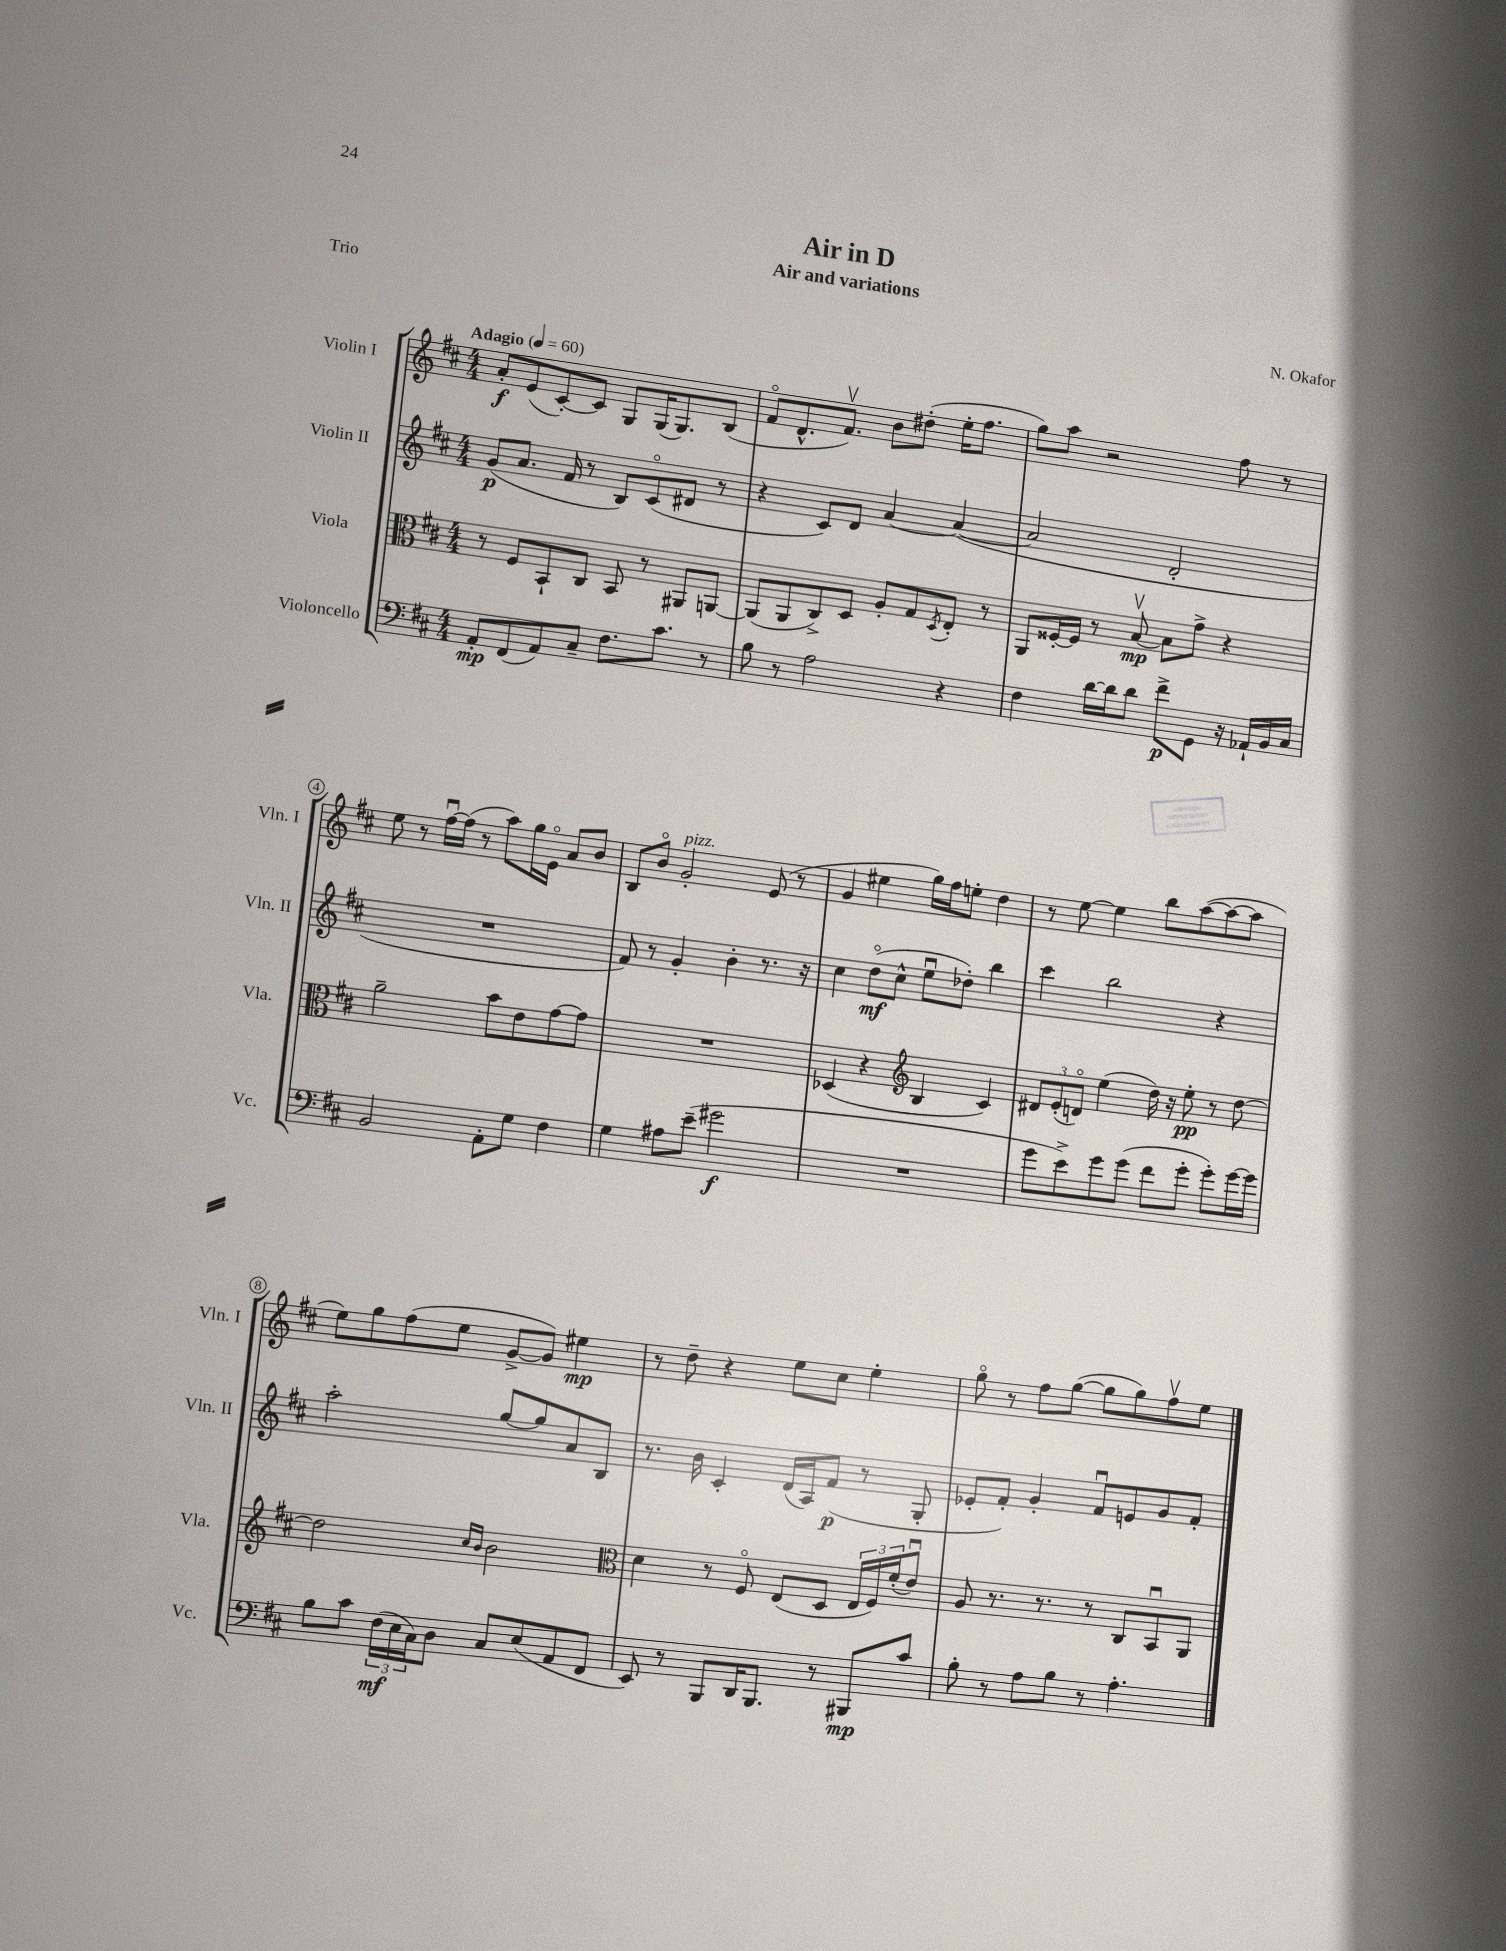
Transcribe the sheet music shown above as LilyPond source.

\header { title = "Air in D" composer = "N. Okafor" subtitle = "Air and variations" piece = "Trio" }
<<
\new StaffGroup <<
\new Staff = "s0" \with { instrumentName = "Violin I" shortInstrumentName = "Vln. I" } {
    \clef treble \key d \major \numericTimeSignature \time 4/4 \tempo "Adagio" 4 = 60
    a'8-.\f e'8( cis'8~-.) cis'8 g8 g16( g8.) b8( |
    fis'8\flageolet d'8.-^ fis'8.\upbow) b'8 dis''8-.( e''16-. fis''8. |
    g''8) a''8 r2 fis''8 r8 |
    e''8 r8 fis''16~\downbow fis''16( r8 a''8) g''16 e'16\flageolet a'8 b'8 |
    b8 b'8\flageolet g'2-.^\markup { \italic "pizz." } e'8( r8 |
    g'4 eis''4 g''16) fis''16 e''8-. d''4 |
    r8 e''8~ e''4 b''8 a''8~( a''8~ a''8 |
    e''8) g''8 fis''8( e''8 g'8~-> g'8) eis''4\mp |
    r8 d''8-- r4 e''8 cis''8 e''4-. |
    g''8\flageolet r8 fis''8 g''8~( g''8 g''8) fis''8\upbow e''8 \bar "|." |
}
\new Staff = "s1" \with { instrumentName = "Violin II" shortInstrumentName = "Vln. II" } {
    \clef treble \key d \major \numericTimeSignature \time 4/4
    g'8\p( a'8. fis'16 r8 b8) cis'8\flageolet( dis'8 r8 |
    r4 cis'8) d'8 a'4~ a'4~( |
    a'2 d'2-. |
    R1 |
    fis'8) r8 g'4-. b'4-. r8. r16 |
    cis''4 d''8\flageolet\mf( cis''8-^ e''8\downbow des''8-.) b''4 |
    cis'''4 b''2 r4 |
    a''2-. g''8~ g''8 a'8 b8 |
    r8. b'16 cis'4-. d'16( a16) fis'8\p( r8 g8-. |
    ees'8-. fis'8-.) g'4-. fis'8\downbow e'8 g'8 fis'8-. \bar "|." |
}
\new Staff = "s2" \with { instrumentName = "Viola" shortInstrumentName = "Vla." } {
    \clef alto \key d \major \numericTimeSignature \time 4/4
    r8 fis8 b,8-! cis8 b,8 r8 ais,8 a,8~ |
    a,8( a,8 cis8->) d8 a8-. g8 \acciaccatura { d8 } e8-. r8 |
    a,8 fisis16~-. fisis16 r8 b8~\upbow\mp b8 g'8-> r4 |
    a'2-- b'8 e'8 g'8~ g'8 |
    R1 |
    des4( r4 \clef treble b4 cis'4) |
    \tuplet 3/2 { dis'8 e'8-.( d'8\flageolet) } e''4( d''16) r16 e''8-.\pp r8 d''8~ |
    d''2 \grace { cis''16 b'16 } b'2 |
    \clef alto d'4 r8 fis8\flageolet e8( d8 \tuplet 3/2 { e16 fis16) fis'16-.( } e'8\downbow) |
    a8 r8. r8. r8 cis8 b,8\downbow a,8 \bar "|." |
}
\new Staff = "s3" \with { instrumentName = "Violoncello" shortInstrumentName = "Vc." } {
    \clef bass \key d \major \numericTimeSignature \time 4/4
    a,8-.\mp fis,8( a,8) cis8-- fis8. cis'8. r8 |
    b8 r8 a2 r4 |
    fis4 d'16~ d'16 d'8 fis'8->\p g,8 r16 aes,16-! b,16 cis16 |
    b,2 a,8-. g8 fis4 |
    g4 ais8 e'8--( gis'2\f |
    R1 |
    g'8 e'8->) g'8 g'8( fis'8 g'8-. g'8-.) g'16~ g'16 |
    b8 cis'8 \tuplet 3/2 { fis16\mf( e16 cis16) } d8 cis8 e8( a,8 fis,8 |
    e,8) r8 b,,8 d,16 b,,8. r8 bis,,8\mp cis'8 |
    b8-. r8 a8 b8 r8 a4.-. \bar "|." |
}
>>
>>
\layout { \context { \Score \override BarNumber.stencil = #(make-stencil-circler 0.1 0.3 ly:text-interface::print) } }
